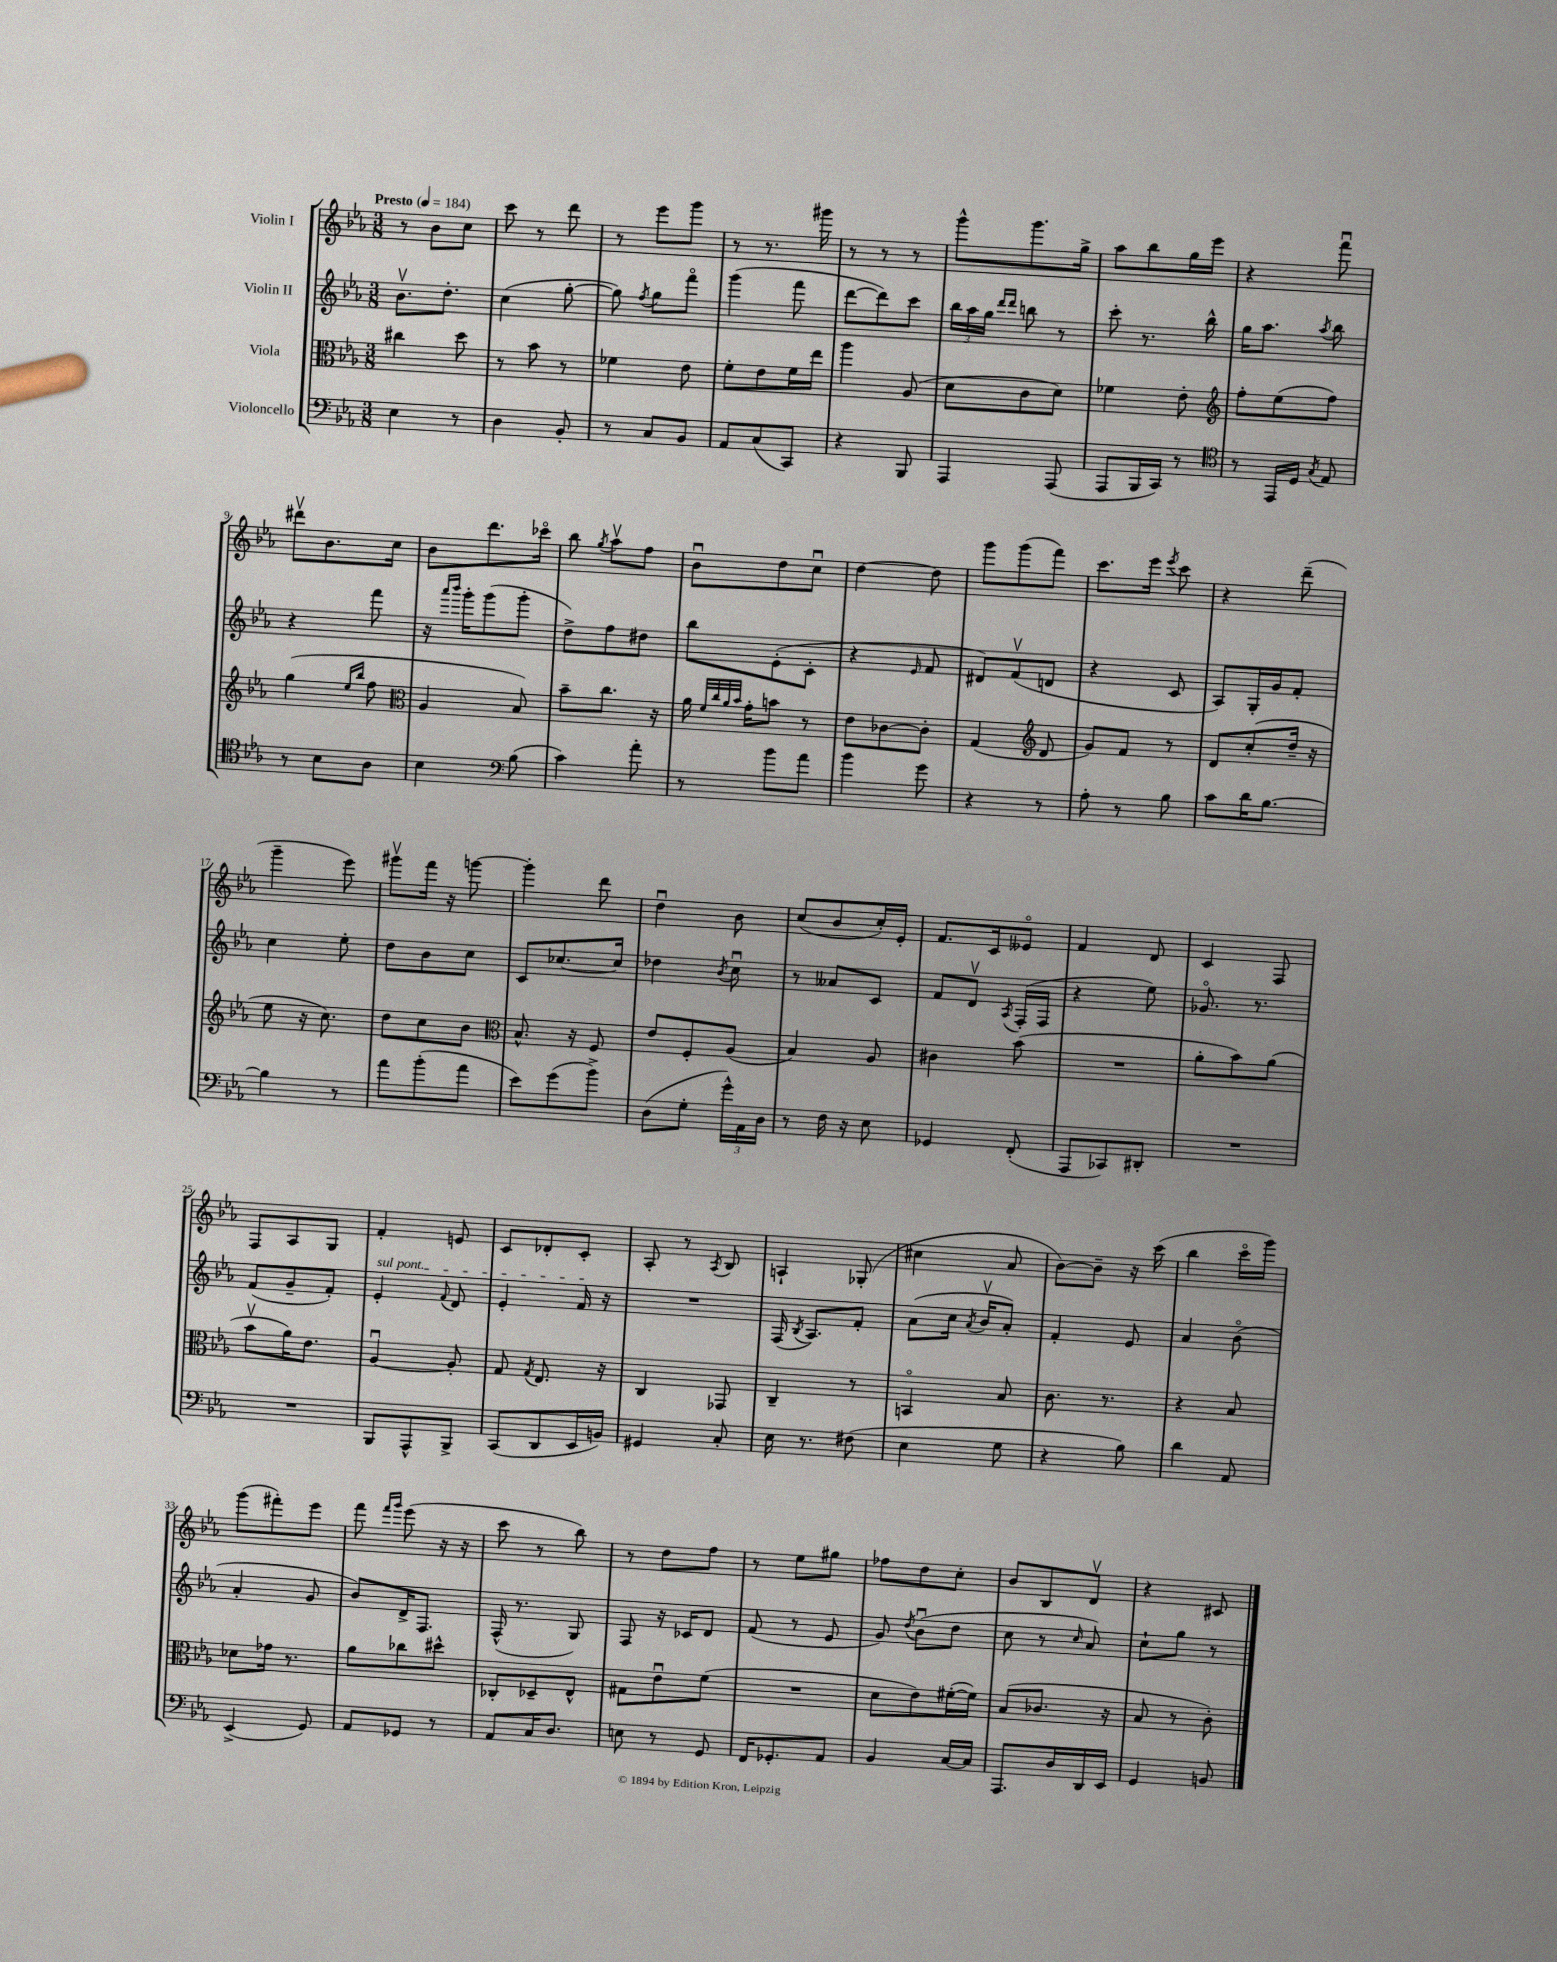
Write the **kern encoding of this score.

**kern	**kern	**kern	**kern
*part4	*part3	*part2	*part1
*staff4	*staff3	*staff2	*staff1
*I"Violoncello	*I"Viola	*I"Violin II	*I"Violin I
*clefF4	*clefC3	*clefG2	*clefG2
*k[b-e-a-]	*k[b-e-a-]	*k[b-e-a-]	*k[b-e-a-]
*M3/8	*M3/8	*M3/8	*M3/8
*MM184	*MM184	*MM184	*MM184
=1	=1	=1	=1
!	!	!	!LO:TX:a:B:t=Presto
4E-\	4cc#X\	8.b-v\L	8r
.	.	.	8b-\L
.	.	8.dd'\J	.
8r	8dd\	.	8cc\J
=2	=2	=2	=2
4D\	8r	(4cc\	8ccc\
.	8b-\	.	8r
8BB-'/	8r	[8gg'\	8ddd\
=3	=3	=3	=3
8r	4f-X\	8gg\])	8r
.	.	8qff/	.
8C/L	.	8gg\L	8eee-\L
8BB-/J	8e-\	8fff\J	8ggg\J
=4	=4	=4	=4
8AA-/L	8f'\L	(4ggg\	8r
(8C/	8e-\	.	8.r
8CC/J)	16f\L	8fff\	.
.	16ee-\JJ	.	16ggg#X\
=5	=5	=5	=5
4r	4aa-\	[8ddd\L	8r
.	.	8ddd\])	8r
8BBB-/	(8A-/	8ccc\J	8r
=6	=6	=6	=6
4AAA-/	8d\L	24bb-\LL	8ggg^^\L
.	.	24aa-\	.
.	.	24gg\JJ	.
.	.	16qqddd/LL	.
.	.	16qqddd/JJ	.
.	8c\	8bbn\	8.ggg\
(8AAA-/	8d\J)	8r	.
.	.	.	16gg^\Jk
=7	=7	=7	=7
8AAA-/L	4f-X\	8ccc'\	8aa-\L
16BBB-/L	.	8.r	8bb-\
16CC/JJ)	.	.	.
8r	8e-'\	.	16gg\L
.	.	16bb-^^\	16eee-\JJ
=8	=8	=8	=8
*clefC4	*clefG2	*	*
8r	8ff'\L	16gg\KL	4r
.	.	8.aa-\J	.
16EE-/LL	(8ee-\	.	.
16D/JJ	.	.	.
8qG/	.	8qaa-/	.
8E-/	8ff\J)	8bb-\	8fffu\
!!LO:LB:g=z
=9	=9	=9	=9
8r	(4gg\	4r	8ddd#Xv\L
8B-\L	.	.	8.b-\
.	16qqee-/LL	.	.
.	16qqbb-/JJ	.	.
8A-\J	8ff\	8fff\	.
.	.	.	16cc\Jk
=10	=10	=10	=10
*	*clefC3	*	*
4B-\	4A-/	16r	8b-\L
.	.	16qqaaa-/LL	.
.	.	16qqbbb-/JJ	.
.	.	16ggg'\KL	.
.	.	(8ggg\	8.ddd\
*clefF4	*	*	*
(8B-\	8B-/)	8ggg'\J	.
.	.	.	16ccc-X\Jk
=11	=11	=11	=11
4c\)	8b-~\L	8dd^\L)	8bb-\
.	.	.	8qgg/
.	8.cc\J	8ff\	8aa-v\L
8a-'\	.	8dd#X\J	8ff\J
.	16r	.	.
=12	=12	=12	=12
8r	16a-\	8bb-\L	8b-u\L
.	32qqf/LLL	.	.
.	32qqcc/	.	.
.	32qqa-/	.	.
.	32qqb-/JJJ	.	.
.	16g'\KL	.	.
8b-\L	8bn\J	(8e-'\	8dd\
8a-\J	8r	8c'\J	8ccu\J
=13	=13	=13	=13
4b-\	8e-\L	4r	[4dd\
.	[8c-X\	.	.
.	.	16qqe-/	.
8g\	8c-'\J]	8f/	8dd\]
=14	=14	=14	=14
4r	(4G/	8d#X/L)	8ggg\L
.	.	(8fv/	(8ggg\
*	*clefG2	*	*
8r	8d/	8dn/J	8fff\J)
=15	=15	=15	=15
8A-'\	8g/L)	4r	8.ccc\L
8r	8f/J	.	.
.	.	.	16eee-\Jk
.	.	.	8qeee-/
8B-\	8r	8c/	8ccc\
=16	=16	=16	=16
8c\L	8d/L	8A-/L)	4r
16d\K	(8cc'/	16G'/L	.
[8.B-\J	.	16g/J	.
.	16dd~/Jk	8f'/J	(8ddd~\
.	16r	.	.
!!LO:LB:g=z
=17	=17	=17	=17
4B-\]	8ee-\	4cc\	4ggg~\
.	16r	.	.
.	8.cc\)	.	.
8r	.	8ee-'\	8eee-\)
=18	=18	=18	=18
8a-\L	8dd\L	8dd\L	8ggg#Xv\L
(8b-'\	8cc\	8b-\	16fff\Jk
.	.	.	16r
8a-\J	8b-\J	8cc\J	[8gggn\
=19	=19	=19	=19
*	*clefC3	*	*
8e-\L)	8.B-^^/	8c/L	4ggg'\]
(8g\	.	[8.cc-X/	.
.	16r	.	.
8b-^\J)	8F/	.	8ddd\
.	.	16cc-/Jk]	.
=20	=20	=20	=20
(8D\L	8e-/L	4dd-X\	4ddu\
8G'\J	8F'/	.	.
.	.	8qb-/	.
24g^^\LL)	(8A-/J	8ccu\	8b-\
24AA-\	.	.	.
24D\JJ	.	.	.
=21	=21	=21	=21
8r	4B-/)	8r	(8cc/L
16F\	.	8a--X/L	8b-/
16r	.	.	.
8E-\	8A-/	8c/J	16cc'/L)
.	.	.	16e-'/JJ
=22	=22	=22	=22
4GG-X/	4c#X\	8f/L	8.f/L
.	.	8dv/J	.
.	.	.	16c/k
.	.	8qA-/	.
(8FF'/	(8b-\	(16F'/LL	8e--X/J
.	.	16F/JJ	.
=23	=23	=23	=23
8AAA-/L	4.r	4r	4f/
8CC-X/)	.	.	.
8DD#X'/J	.	8ee-\)	8d/
=24	=24	=24	=24
4.r	8a-'\L	8.g-X/	4c/
.	8b-\)	.	.
.	.	8.r	.
.	(8a-\J	.	8F/
!!LO:LB:g=z
=25	=25	=25	=25
4.r	8b-v\L	(8f/L	8F/L
.	16a-\K)	8g~/	8A-/
.	8.e-\J	.	.
.	.	8f'/J)	8G/J
=26	=26	=26	=26
!	!	!LO:TX:a:i:t=sul pont.	!
8BBB-/L	[4A-u/	4e-'/	4f'/
8AAA-^^/	.	.	.
.	.	8qqf/	.
8BBB-^/J	8A-'/]	8d/	8en/
=27	=27	=27	=27
(8CC/L	8G/	4e-'/	8c/L
.	8qG/	.	.
8DD/	8.E-/	.	8d-X'/
16EE-/L	.	16f/	8c'/J
16BBn/JJ)	16r	16r	.
=28	=28	=28	=28
4GG#X/	4C/	4.r	8A-'/
.	.	.	8r
.	.	.	8qA-/
8C'/	8GG-X/	.	8B-/
=29	=29	=29	=29
16E-\	4C~/	(16F/	4An`/
.	.	8qB-/	.
8.r	.	8.A-/L)	.
(8F#X\	8r	8f'/J	(8G-X'/
=30	=30	=30	=30
4E-\	4BBn/	(8a-\L	4cc#X\
.	.	16cc\Jk	.
.	.	8qa-/	.
.	.	16b-v/KL	.
8G\	8B-/	8a-'/J)	8a-/
=31	=31	=31	=31
4r	8.c\	4f'/	[8b-\L)
.	.	.	8b-~\J]
.	8.r	.	.
8B-\)	.	8e-/	16r
.	.	.	(16ccc\
=32	=32	=32	=32
4d\	4r	4a-/	4bb-\
8AA-/	8B-/	(8b-\	16ccc\LL
.	.	.	16ggg\JJ)
!!LO:LB:g=z
=33	=33	=33	=33
(4EE-^/	8d-X\L	4a-'/	(8ggg\L
.	16g-X\Jk	.	8fff#X'\)
.	8.r	.	.
8GG/)	.	8g/	8eee-\J
=34	=34	=34	=34
8AA-/L	8a-\L	8b-/L)	8fff\
.	.	.	16qqfff/LL
.	.	.	16qqggg/JJ
8GG-X/J	8cc-X\	16d^/K	(8eee-\
.	.	8.F/J	.
8r	8dd#X^^\J	.	16r
.	.	.	16r
=35	=35	=35	=35
8AA-/L	8C-X'/L	(16F^^/	8ccc\
.	.	8.r	.
16C/K	8D-X~/	.	8r
8.D/J	.	.	.
.	8E-^^/J	8G/)	8bb-\)
=36	=36	=36	=36
8En\	8G#X\L	8F/	8r
8r	8e-u\	16r	8dd\L
.	.	16c-X/KL	.
8GG/	(8f\J	8d/J	8ff\J
=37	=37	=37	=37
16FF/KL	4.r	(8f/	8r
8.GG-X'/	.	.	.
.	.	8r	8ee-\L
8AA-/J	.	8e-/	8gg#X\J
=38	=38	=38	=38
4BB-/	8d\L	8g/)	8ff-X\L
.	.	8qdd/	.
.	8e-\)	(8b-u\L	8dd\
[16C/LL	([16f#X'\L	8dd\J	8cc'\J
16C/JJ]	16f#\JJ])	.	.
=39	=39	=39	=39
8.AAA-/L	(8B-/L	8cc\	8b-/L
.	8.c-X/J	8r	8B-/
16D/L	.	.	.
.	.	16qqcc/	.
16DD/	.	8a-/)	8dv/J
16EE-/JJ	16r	.	.
=40	=40	=40	=40
4GG/	8B-/	8cc`\L	4r
.	8r	8gg\J	.
8BBn/	8c'\)	8r	8c#X/
==	==	==	==
*-	*-	*-	*-
